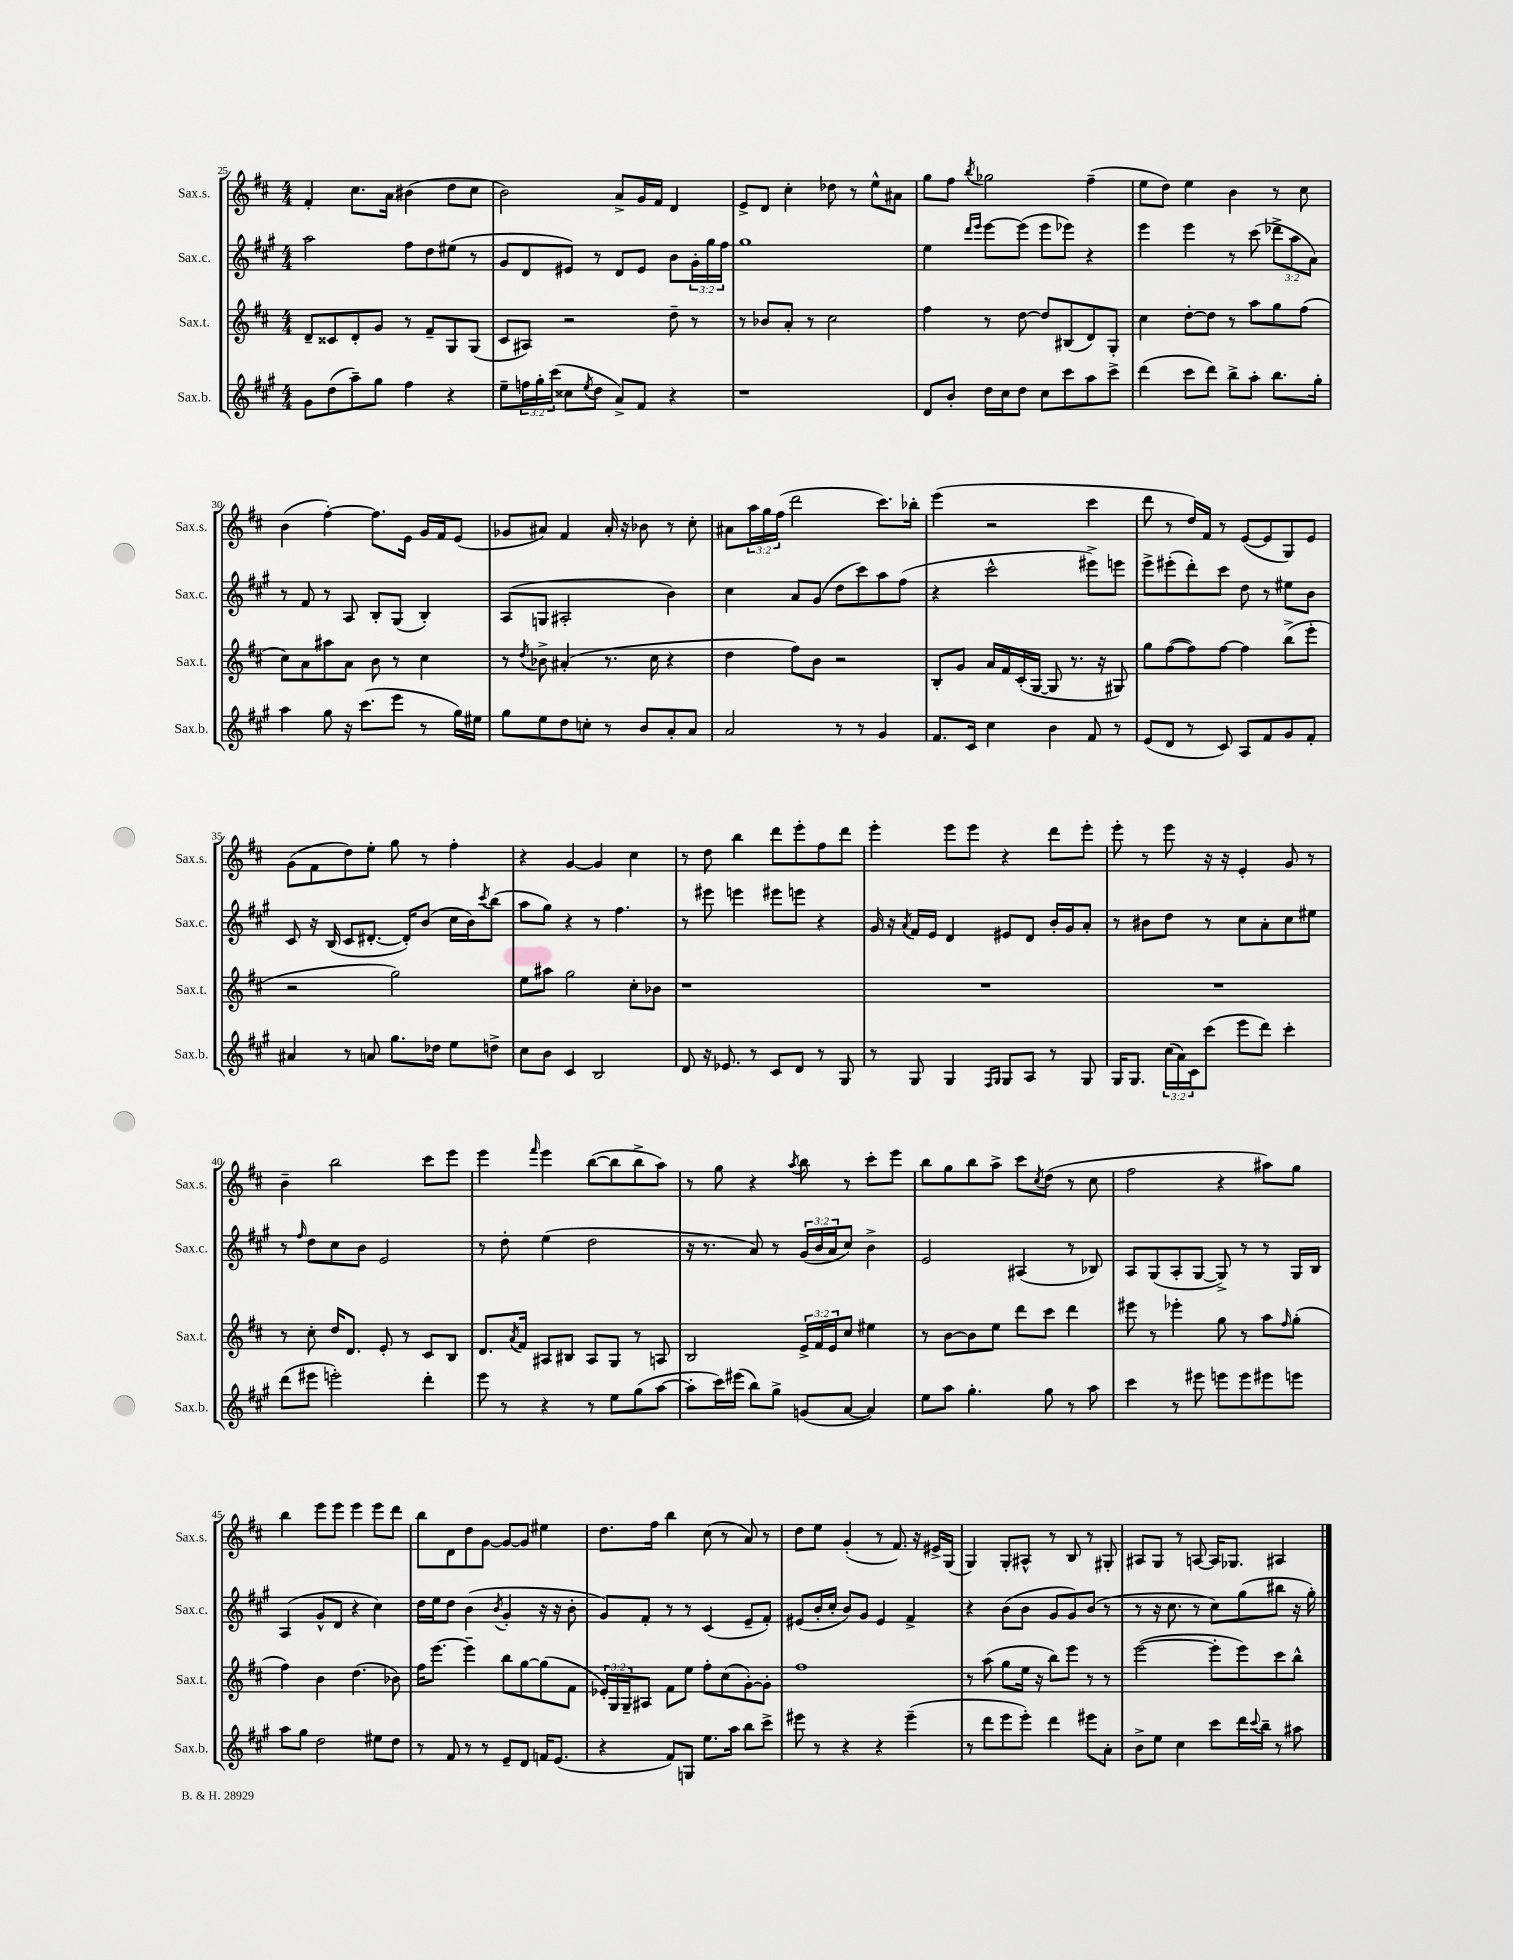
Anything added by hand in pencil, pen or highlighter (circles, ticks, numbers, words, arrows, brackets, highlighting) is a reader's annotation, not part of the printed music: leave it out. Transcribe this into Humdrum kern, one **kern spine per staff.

**kern	**kern	**kern	**kern
*staff4	*staff3	*staff2	*staff1
*clefG2	*clefG2	*clefG2	*clefG2
*k[f#c#g#]	*k[f#c#]	*k[f#c#g#]	*k[f#c#]
*M4/4	*M4/4	*M4/4	*M4/4
8g#\L	8d~/L	2aa\	4f#'/
(8dd\	8c##/	.	.
8aa~\)	8d'/	.	8.cc#\L
8gg#\J	8g/J	.	.
.	.	.	16a\Jk
4ff#\	8r	8ff#\L	(4b#\
.	8f#~/L	8dd\	.
4r	8G/	(8ee#\J	8dd\L
.	(8G/J	8r	8cc#\J
=	=	=	=
8ee~\L	8c#/L	8g#/L	2b\)
24ff\L	8A#/J)	8d/	.
24gg#'\	.	.	.
(24ccc#\JJ	.	.	.
8cc##\L	2r	8e#/J)	.
8qee/	.	.	.
8dd\J	.	8r	.
8a^/L)	.	8d/L	8a^/L
8f#/J	.	8e#/J	16g/L
.	.	.	16f#/JJ
4r	8dd~\	8b\L	4d/
.	8r	24g#'\L	.
.	.	24gg#\	.
.	.	24ff#\JJ	.
=	=	=	=
1r	8r	1gg#	8e^/L
.	8b-/L	.	8d/J
.	8a'/J	.	4cc#'\
.	8r	.	.
.	2cc#\	.	8dd-\
.	.	.	8r
.	.	.	8ee^^\L
.	.	.	8a#\J
=	=	=	=
8d/L	4ff#\	4ee\	8gg\L
8b'/J	.	.	8ff#\J
.	.	16qqddd/LL	.
.	.	16qqeee/JJ	8qbb/
16dd\LL	8r	[8eee\L	2gg-\
16cc#\J	.	.	.
8dd\J	[8dd\	(8eee\]J	.
8cc#\L	8dd/]L	8eee\L	.
8ccc#\	(8B#/	8eee-\J)	.
8aa\	8d/)	4r	(4ff#~\
8ccc#^\J	8G'/J	.	.
=	=	=	=
(4ddd\	4cc#\	4eee\	8ee\L
.	.	.	8dd\J)
8ccc#\L	[8dd'\L	4eee\	4ee\
8ddd\J)	8dd\]J	.	.
8bb^\L	8r	8r	4b\
8aa'\J	8aa\L	(8ccc#\	.
8.bb\L	8gg\	12ddd-^\L	8r
.	.	12aa\	.
.	(8ff#\J	.	8cc#\
.	.	12a\J)	.
16gg#'\Jk	.	.	.
=	=	=	=
4aa\	8cc#\L)	8r	(4b\
.	8a\	8f#/	.
8gg#\	8aa#\	8r	[4ff#'\)
16r	8a\J	8A/	.
(8.ccc#\L	.	.	.
.	8b\	8B'/L	8.ff#\]L
8eee\J	8r	(8G#/J	.
.	.	.	16e\Jk
8r	4cc#\	4B'/)	16g/LL
.	.	.	16f#/J
16gg#\LL)	.	.	(8e/J
16ee#\JJ	.	.	.
=	=	=	=
8gg#\L	8r	(8A/L	8g-/L
.	8qdd/	.	.
8ee\	8b-^\	8G/J	8a#/J)
8dd\	(4a#'/	2A#'/	4f#/
8cc'\J	.	.	.
8r	8.r	.	16a#'/
.	.	.	16r
8b/L	.	.	8b-\
.	16cc#\	.	.
8a'/	4r	4b\)	8r
8a/J	.	.	8cc#'\
=	=	=	=
2a/	4dd\	4cc#\	8a#\L
.	.	.	24aa\L
.	.	.	24gg\
.	.	.	(24ff#\JJ
.	8ff#\L)	8a/L	2ddd\
.	8b\J	(8g#/J	.
8r	2r	8dd\L	.
8r	.	8ccc#\)	.
4g#/	.	8aa\	8.ccc#\L)
.	.	(8ff#\J	.
.	.	.	16bb-'\Jk
=	=	=	=
8.f#/L	8B'/L	4r	(4eee\
.	8g/J	.	.
16c#/Jk	.	.	.
4cc#\	16a/LL	2ccc#^^\	2r
.	16f#/	.	.
.	(16c#'/	.	.
.	[16G/JJ	.	.
4b\	8G/]	.	.
.	8.r	.	.
8f#/	.	8eee#^\L)	4ccc#\
.	16r	.	.
8r	8G#/)	8eee\J	.
=	=	=	=
(8e/L	8gg\L	8eee^\L	8ddd\
8d/J	([8ff#\	(8eee#'\	8r
8r	8ff#\])	8ddd'\)	16dd/LL)
.	.	.	16f#/JJ
8c#/)	[8ff#\J	8ccc#\J	8r
8A/L	4ff#\]	8dd\	([8e/L
8f#/	.	8r	8e/]
8g#/	(8bb^\L	8ee#\L	8G/)
8f#'/J	8eee'\J	8b\J	8e/J
=	=	=	=
4a#/	2r	8c#/	(8g\L
.	.	16r	8f#\
.	.	(16B/	.
8r	.	8c#/L	8dd\)
8a/	.	[8.d#'/J	8ee'\J
8.gg#\L	2gg\)	.	8gg\
.	.	16d#'/]LK)	.
.	.	(8b/J	8r
16dd-\Jk	.	.	.
8ee\L	.	16cc#\LL	4ff#'\
.	.	16b\J)	.
.	.	8qccc#/	.
8dd^\J	.	(8bb\J	.
=	=	=	=
8cc#\L	8ee\L	8aa\L	4r
8b\J	8aa#\J	8gg#\J)	.
4c#/	2gg\	4r	[4g/
2B/	.	8r	4g/]
.	.	4.ff#\	.
.	8cc#'\L	.	4cc#\
.	8b-\J	.	.
=	=	=	=
8d/	1r	8r	8r
16r	.	8eee#\	8dd\
8.e-/	.	.	.
.	.	4eee\	4bb\
8r	.	.	.
8c#/L	.	8eee#\L	8ddd\L
8d/J	.	8eee\J	8eee'\
8r	.	4r	8ff#\
8G#/	.	.	8ddd\J
=	=	=	=
8r	1r	16g#/	4eee'\
.	.	16r	.
.	.	8qa/	.
8G#/	.	16f#/LL	.
.	.	16e/JJ	.
4G#/	.	4d/	8eee\L
.	.	.	8eee\J
16qqF#/LL	.	.	.
16qqG#/JJ	.	.	.
8G#/L	.	8e#/L	4r
8A/J	.	8d/J	.
8r	.	16b'/LL	8ddd\L
.	.	16g#/J	.
8G#/	.	8a'/J	8eee'\J
=	=	=	=
16G#/LK	1r	8r	8eee'\
8.G#/J	.	.	.
.	.	8b#\L	8r
(24cc#\LL	.	8dd\J	8eee\
24a\)	.	.	.
24c#\J	.	.	.
(8ccc#\J	.	8r	16r
.	.	.	16r
8eee\L	.	8cc#\L	4e'/
8ddd\J)	.	8a'\	.
4ccc#'\	.	8cc#\	8g/
.	.	8ee#\J	8r
=	=	=	=
(8ddd\L	8r	8r	4b~\
.	.	16qqff#/	.
8eee#\J	8cc#'\	8dd\L	.
2eee'\)	16dd/LK	8cc#\	2bb\
.	8.d/J	.	.
.	.	8b\J	.
.	8e'/	2e/	.
.	8r	.	.
4ddd'\	8c#/L	.	8ccc#\L
.	8B/J	.	8eee\J
=	=	=	=
8eee\	8.d/L	8r	4eee\
8r	.	8dd'\	.
.	8qa/	.	.
.	16f#/Jk	.	.
.	.	.	16qqfff#/
4r	8A#/L	(4ee\	4eee\
.	8B#/J	.	.
8r	8A#/L	2dd\	([8bb\L
8ee\L	8G/J	.	8bb\]
(8gg#\	8r	.	8bb^\
[8aa\J	8A/	.	8aa\J)
=	=	=	=
8aa'\]L	2B/	16r	8r
.	.	8.r	.
16ccc#\L)	.	.	8gg\
(16eee#\JJ	.	.	.
8bb\L)	.	8a/)	4r
8gg#^\J	.	8r	.
.	.	.	8qaa/
(8g/L	24e^/LL	(24g#/LL	8bb\
.	24f#/	24b/	.
.	24e/J	24a/J	.
[8a/J	8cc#/J	8cc#/J)	8r
4a/])	4ee#\	4b^\	8ccc#'\L
.	.	.	8eee\J
=	=	=	=
8ee\L	8r	2e/	8bb\L
8aa\J	[8b\L	.	8gg\
4.gg#'\	8b\]	.	8bb\
.	8ee\J	.	8aa^\J
.	8ddd\L	(4A#/	8ccc#\L
.	.	.	8qcc#/
8gg#\	8ccc#\J	.	(8dd\J
8r	4ddd\	8r	8r
8aa\	.	8B-/)	8cc#\
=	=	=	=
4ccc#\	8eee#\	8A/L	2ff#\
.	8r	(8G#/	.
8r	4eee-'\	8A'/	.
8eee#\	.	[8G#/J	.
8eee\L	8gg\	8G#^/])	4r
8eee\	8r	8r	.
8eee#\	8aa\L	8r	8aa#\L)
.	16qqff#/	.	.
8eee\J	(8gg'\J	16G#/LL	8gg\J
.	.	16B/JJ	.
=	=	=	=
8aa\L	4ff#\)	(4A/	4bb\
8gg#\J	.	.	.
2dd\	4b\	8g#^^/L	8eee\L
.	.	8d/J	8eee\J
.	(4.dd\	4r	4eee\
8ee#\L	.	4cc#\)	8eee\L
8dd\J	8b-\)	.	8ddd\J
=	=	=	=
8r	16ff#\LK	16dd\LL	8bb\L
.	[8.eee\J	16ee\J	.
8f#/	.	8dd\J	8d\
8r	4eee~\]	(4b\	8dd\
8r	.	.	[8g\J
.	.	8qb/	.
8e~/L	8bb\L	4g#'/	8g/_L
8d/J	[8gg\	.	8g/]J
16f/LK	(8gg\]	16r	4ee#\
(8.e/J	.	16r	.
.	8f#\J	8b'\	.
=	=	=	=
4r	24e-'/LL)	8g#/L)	8.dd\L
.	24G/	.	.
.	24G~/J	.	.
.	8A#/J	8f#'/J	.
.	.	.	16ff#\Jk
8f#/L)	8f#\L	8r	4bb\
8G/J	8ee\J	8r	.
8.ee\L	8ff#'\L	(4c#/	(8cc#\
.	(8cc#\	.	8r
16aa\Jk	.	.	.
8bb\L	[8g'\)	8e~/L	8a/)
8ccc#^\J	8g'\]J	8f#'/J)	8r
=	=	=	=
8eee#\	1ff#	(8e#/L	8dd\L
8r	.	16b'/L	8ee\J
.	.	16cc#'/JJ	.
4r	.	8b/L)	(4g'/
.	.	8g#/J	.
4r	.	4e#/	8r
.	.	.	8.f#/)
(4eee#~\	.	4f#^/	.
.	.	.	16r
.	.	.	16e#^/LL
.	.	.	(16G/JJ
=	=	=	=
8r	8r	4r	4G/)
8ddd\L	(8aa\	.	.
8eee\	8gg\L	(8b\L	8G'/L
8eee'\J)	16ee\Jk	8b\J	8A#^^/J
.	16r	.	.
4ddd\	8bb\L)	8g#/L	8r
.	8eee\J	8g#/)	8B/
8eee#\L	8r	(8b/J	8r
8a'\J	8r	8r	8G#'/
=	=	=	=
8b^\L	([2eee\	8r	8A#/L
8ee\J	.	16r	8G/J
.	.	8.cc#\	.
4cc#\	.	.	8r
.	.	8r	[8A/
8ccc#\L	8eee'\]L	8cc#\L)	16A/]LK
.	.	.	8.G-/J
16ddd\L	8eee\)	(8gg#\	.
8qqccc#/	.	.	.
16bb~\JJ	.	.	.
8r	8ccc#\	8bb#\J	4A#/
8aa#\	8bb^^\J	16r	.
.	.	16gg#'\)	.
==	==	==	==
*-	*-	*-	*-
